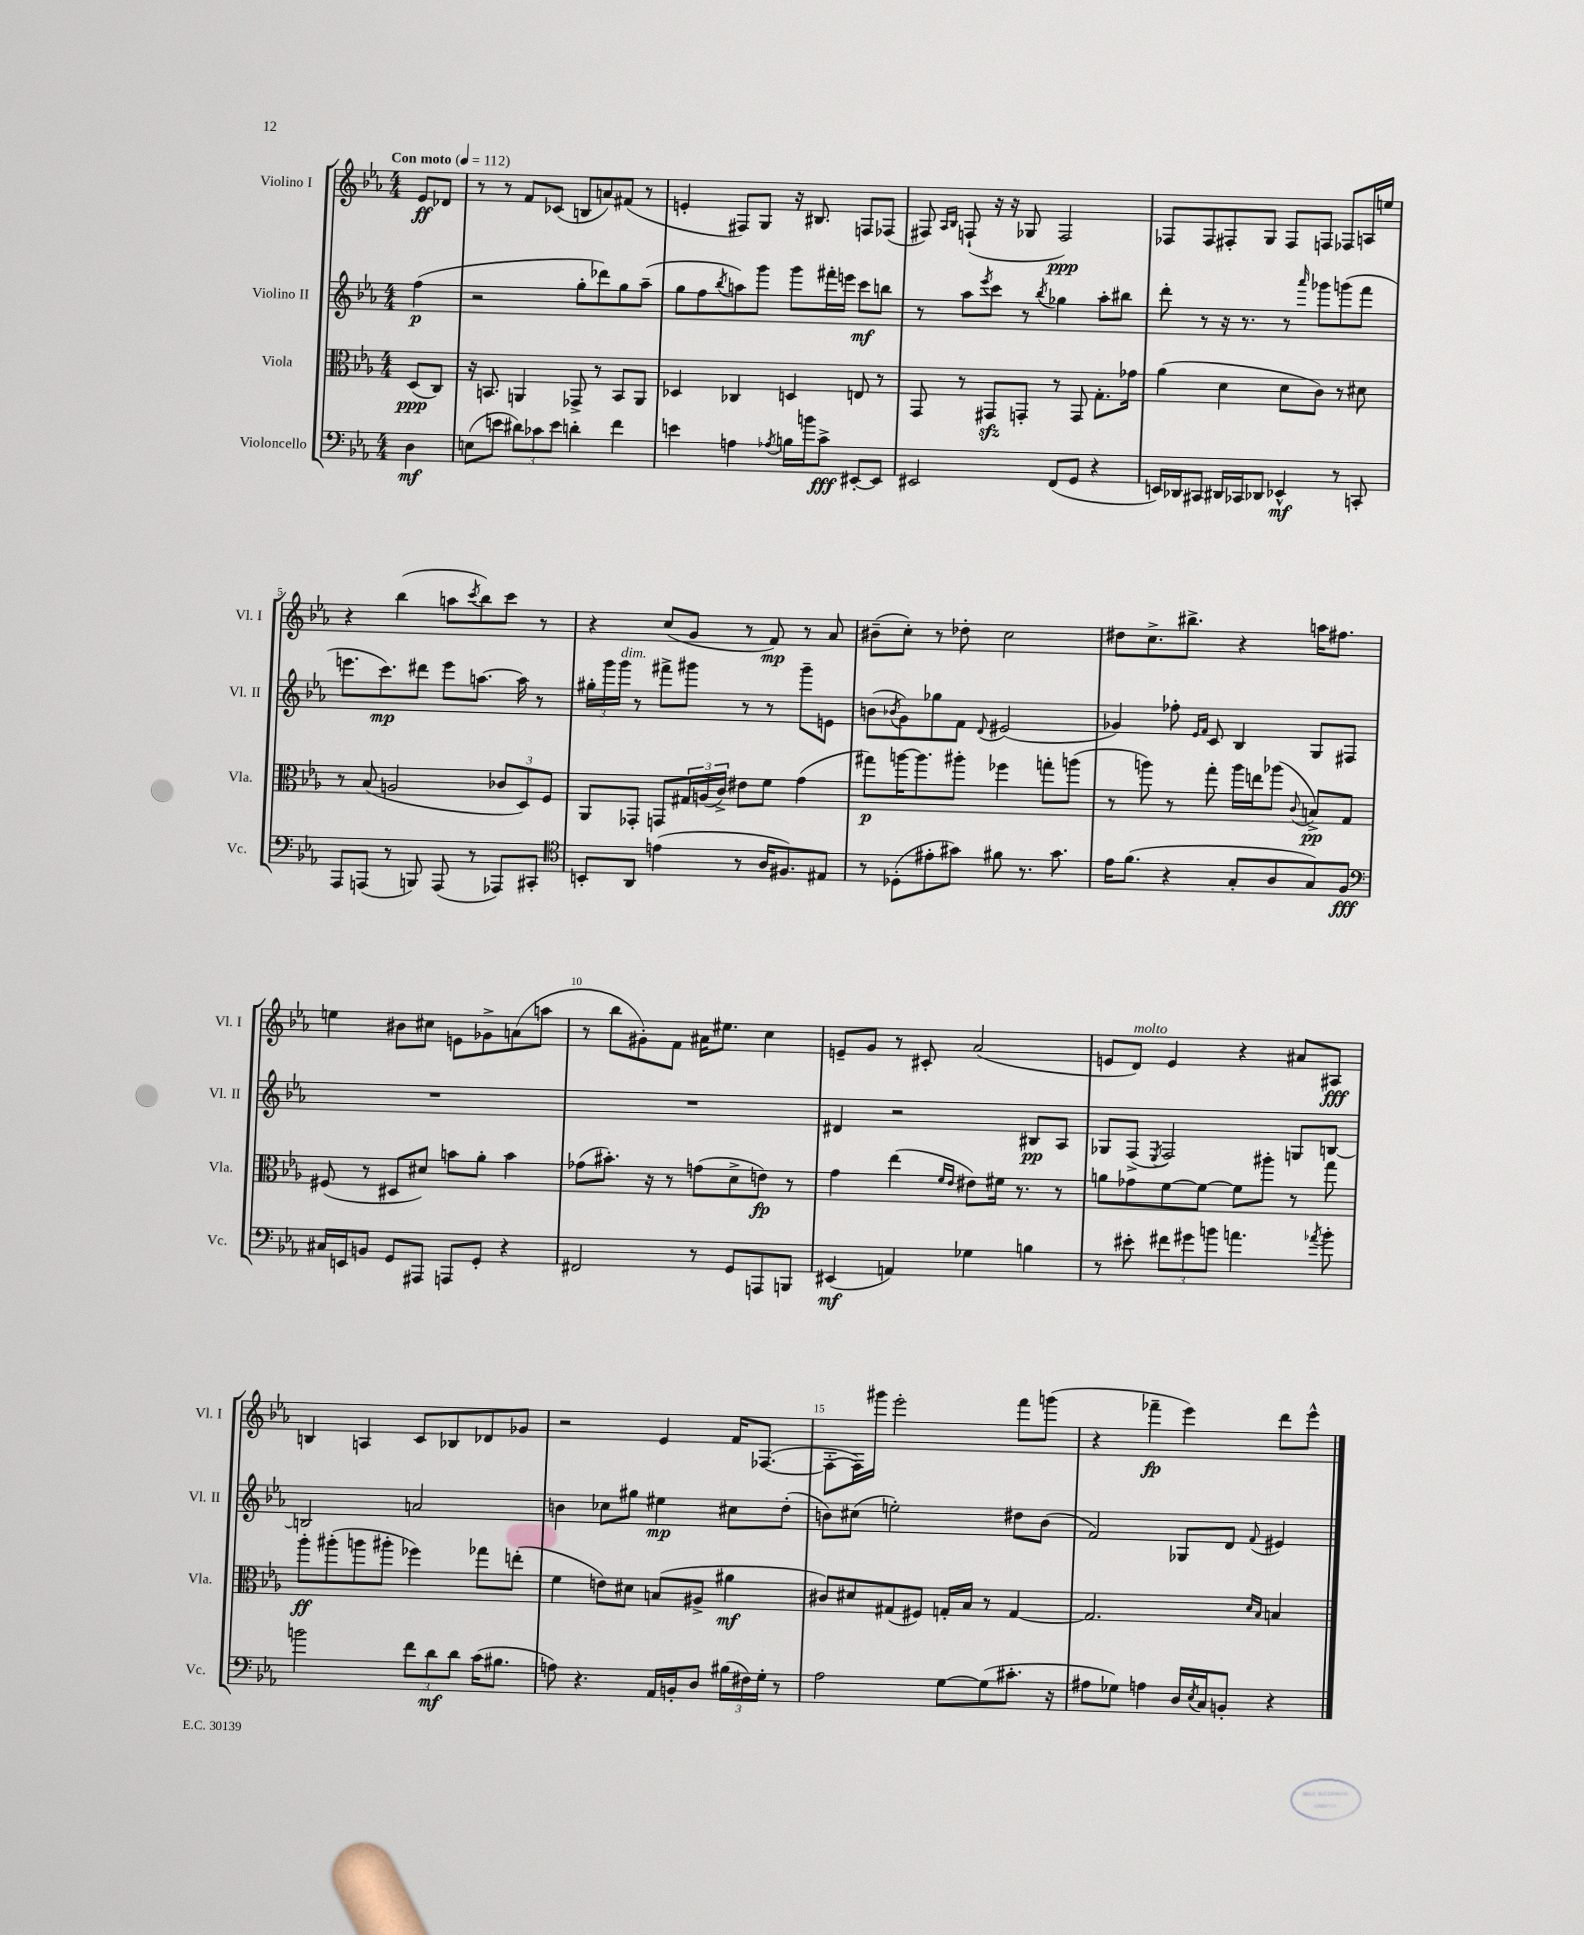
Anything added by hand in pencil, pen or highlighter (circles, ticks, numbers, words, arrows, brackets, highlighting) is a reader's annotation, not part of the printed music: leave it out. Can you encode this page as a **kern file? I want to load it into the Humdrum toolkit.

**kern	**dynam	**kern	**dynam	**kern	**dynam	**kern	**dynam
*part4	*part4	*part3	*part3	*part2	*part2	*part1	*part1
*staff4	*staff4	*staff3	*staff3	*staff2	*staff2	*staff1	*staff1
*I"Violoncello	*	*I"Viola	*	*I"Violino II	*	*I"Violino I	*
*I'Vc.	*	*I'Vla.	*	*I'Vl. II	*	*I'Vl. I	*
*clefF4	*	*clefC3	*	*clefG2	*	*clefG2	*
*k[b-e-a-]	*	*k[b-e-a-]	*	*k[b-e-a-]	*	*k[b-e-a-]	*
*M4/4	*	*M4/4	*	*M4/4	*	*M4/4	*
*MM112	*	*MM112	*	*MM112	*	*MM112	*
=	=	=	=	=	=	=	=
!	!	!	!	!	!	!LO:TX:a:B:t=Con moto	!
4D\	mf	(8D/L	ppp	(4ff\	p	8e-/L	ff
.	.	8C/J)	.	.	.	8d-X/J	.
=1	=1	=1	=1	=1	=1	=1	=1
(8En\L	.	16r	.	2r	.	8r	.
.	.	8.BBn/	.	.	.	.	.
8en\J	.	.	.	.	.	8r	.
12d#X\L)	.	4AAn/	.	.	.	8f/L	.
12c-X\	.	.	.	.	.	.	.
.	.	.	.	.	.	(8c-X/J	.
12e\J	.	.	.	.	.	.	.
4dn'\	.	8GG-X^/	.	8gg'\L	.	8Bn/L	.
.	.	8r	.	8ddd-X\)	.	8an/)	.
4f\	.	8BB/L	.	8gg\	.	(8f#X/J	.
.	.	8AA/J	.	(8aa-~\J	.	8r	.
=2	=2	=2	=2	=2	=2	=2	=2
4en\	.	4D-X/	.	8gg\L	.	4en'/	.
.	.	.	.	8ff\	.	.	.
.	.	.	.	8qbb-/	.	.	.
4An\	.	4C-X/	.	8aan\)	.	8F#X/L)	.
.	.	.	.	8ggg\J	.	8G/J	.
8qA-X/	.	.	.	.	.	.	.
16Bn\LL	.	4Dn/	.	8ggg\L	.	16r	.
16bn\J	.	.	.	.	.	8.B#X/	.
8c^\J	fff	.	.	16fff#X'\L	.	.	.
.	.	.	.	16eeen\JJ	.	.	.
[8EE#X'/L	.	8En/	.	8ccc\L	mf	8Fn/L	.
8EE#/J]	.	8r	.	8bbn\J	.	(8F-X/J	.
=3	=3	=3	=3	=3	=3	=3	=3
2EE#X/	.	8GG/	.	8r	.	8F#X/)	.
.	.	.	.	.	.	16qqA-/LL	.
.	.	.	.	.	.	16qqB-/JJ	.
.	.	8r	.	8aa-\L	.	(8Fn`/	.
.	.	.	.	8qeee-/	.	.	.
.	.	8GG#Xzz/L	.	8ccc\J	.	16r	.
.	.	.	.	.	.	16r	.
.	.	8GGn'/J	.	8r	.	8G-X/	.
.	.	.	.	8qbb-/	.	.	.
(8FF/L	.	8r	.	4gg-X\	.	2F/)	ppp
8GG/J	.	8GG/	.	.	.	.	.
4r	.	8.G'\L	.	8aa-'\L	.	.	.
.	.	.	.	8bb#X\J	.	.	.
.	.	16g-X\Jk	.	.	.	.	.
=4	=4	=4	=4	=4	=4	=4	=4
16EEn/LL)	.	(4a-\	.	8ddd'\	.	8F-X/L	.
16DD-X/J	.	.	.	.	.	.	.
8CC#X/J	.	.	.	8r	.	8F-/	.
16DD#X/LL	.	4d\	.	16r	.	8F#X'/	.
16CC-X/J	.	.	.	8.r	.	.	.
8DD-X/J	.	.	.	.	.	8G/J	.
4EE-X^^/	mf	8d\L	.	8r	.	8F#/L	.
.	.	.	.	16qqaaa-/	.	.	.
.	.	8c\J)	.	8ggg-X\L	.	8Fn/J	.
8r	.	8r	.	(8gggn\	.	8F-X/L	.
8CCn'/	.	8d#X\	.	8fff\J	.	16An/L	.
.	.	.	.	.	.	16een/JJ	.
!!LO:LB:g=z
=5	=5	=5	=5	=5	=5	=5	=5
8AAA-/L	.	8r	.	8.eeen\L	.	4r	.
(8AAAn/J	.	(8B-/	.	.	.	.	.
.	.	.	.	8.ccc\)	mp	.	.
8r	.	2An/	.	.	.	(4bb-\	.
8BBBn/)	.	.	.	8ddd#X\J	.	.	.
(8AAA/	.	.	.	8eee\L	.	8aan\L	.
.	.	.	.	.	.	8qccc/	.
8r	.	.	.	[8.aan\J	.	8bb-\)	.
8AAA-X/L)	.	12c-X/L	.	.	.	8ccc\J	.
.	.	.	.	16aa\]	.	.	.
.	.	12D/)	.	.	.	.	.
8CC#X'/J	.	.	.	8r	.	8r	.
.	.	12F/J	.	.	.	.	.
=6	=6	=6	=6	=6	=6	=6	=6
*clefC4	*	*	*	*	*	*	*
8BBn'/L	.	8AA-/L	.	24gg#X'\LL	.	4r	.
.	.	.	.	24ggg\	.	.	.
!	!	!	!	!LO:TX:a:i:t=dim.	!	!	!
.	.	.	.	24ggg\JJ	.	.	.
8AA-/J	.	8GG-X'/J	.	8r	.	.	.
(4en\	.	8GGn/L	.	8fff#X^\L	.	(8cc/L	.
.	.	24G#X/L	.	8ggg#X\J	.	8g/J	.
.	.	(24An/	.	.	.	.	.
.	.	24c^/JJ)	.	.	.	.	.
8r	.	8e#X\L	.	8r	.	8r	.
16A-/KL	.	8f\J	.	8r	.	8f/)	mp
8.F#X/)	.	.	.	.	.	.	.
.	.	(4g\	.	8ggg#~\L	.	8r	.
8E#X/J	.	.	.	8en\J	.	8a-/	.
=7	=7	=7	=7	=7	=7	=7	=7
8r	.	8gg#X\L)	p	(8bn\L	.	(8b#X~\L	.
.	.	.	.	8qb-X/	.	.	.
(8D-X'\L	.	[16aan\K	.	8g\)	.	8cc'\J)	.
.	.	8.aa\]	.	.	.	.	.
8e#X'\	.	.	.	8gg-X\	.	8r	.
8g#X\J)	.	8aa#X'\J	.	8f\J	.	8dd-X'\	.
.	.	.	.	8qqd/	.	.	.
8f#X\	.	4ff-X\	.	(2e#X/	.	2cc\	.
8.r	.	.	.	.	.	.	.
.	.	8ggn'\L	.	.	.	.	.
8.g#\	.	.	.	.	.	.	.
.	.	(8aan\J	.	.	.	.	.
=8	=8	=8	=8	=8	=8	=8	=8
16e-\KL	.	8r	.	4g-X/)	.	8dd#X\L	.
(8.f\J	.	.	.	.	.	.	.
.	.	8aan\)	.	.	.	8.cc^\	.
4r	.	8r	.	8ff-X'\	.	.	.
.	.	.	.	.	.	8.bb#X^\J	.
.	.	.	.	16qqe-/LL	.	.	.
.	.	.	.	16qqf/JJ	.	.	.
.	.	8gg'\	.	8c/	.	.	.
8G'/L	.	16aa\LL	.	4B-/	.	4r	.
.	.	16een\J	.	.	.	.	.
8A-/	.	(8aa-X\J	.	.	.	.	.
.	.	8qqc/	.	.	.	.	.
8G/)	.	8Bn^/L)	pp	8G/L	.	16aan\KL	.
.	.	.	.	.	.	8.ff#X\J	.
8F/J	fff	8G/J	.	8F#X/J	.	.	.
!!LO:LB:g=z
=9	=9	=9	=9	=9	=9	=9	=9
*clefF4	*	*	*	*	*	*	*
16C#X/LL	.	(8F#X/	.	1r	.	4een\	.
16EEn/J	.	.	.	.	.	.	.
8BBn/J	.	8r	.	.	.	.	.
8GG/L	.	8D#X/L	.	.	.	8b#X\L	.
8AAA#X/J	.	8d#X/J)	.	.	.	8cc#X\J	.
8AAAn/L	.	8bn\L	.	.	.	8en\L	.
8GG'/J	.	8a-'\J	.	.	.	8g-X^\	.
4r	.	4b\	.	.	.	(8an\	.
.	.	.	.	.	.	8aan\J	.
=10	=10	=10	=10	=10	=10	=10	=10
2FF#X/	.	(8g-X\L	.	1r	.	8r	.
.	.	8.b#X'\J)	.	.	.	8bb-\L	.
.	.	.	.	.	.	8g#X'\)	.
.	.	16r	.	.	.	.	.
.	.	8r	.	.	.	8f\J	.
8r	.	(8gn\L	.	.	.	16a#X\KL	.
.	.	.	.	.	.	8.ee#X\J	.
8GG/L	.	8d^\	.	.	.	.	.
8AAAn/	.	8en\J)	fp	.	.	4cc\	.
8BBBn/J	.	8r	.	.	.	.	.
=11	=11	=11	=11	=11	=11	=11	=11
(4EE#X/	mf	4g\	.	4d#X/	.	8en~/L	.
.	.	.	.	.	.	8g/J	.
4AAn/)	.	(4ee-\	.	2r	.	8r	.
.	.	.	.	.	.	8c#X'/	.
.	.	16qqf/LL	.	.	.	.	.
.	.	16qqe-/JJ	.	.	.	.	.
4G-X\	.	8e#X\L)	.	.	.	(2a-/	.
.	.	16f#X\Jk	.	.	.	.	.
.	.	8.r	.	.	.	.	.
4Bn\	.	.	.	8B#X/L	pp	.	.
.	.	8r	.	8A-/J	.	.	.
=12	=12	=12	=12	=12	=12	=12	=12
8r	.	8an\L	.	8G-X/L	.	8en/L	.
!	!	!	!	!	!	!LO:TX:a:i:t=molto	!
8e#X'\	.	8g-X\	.	(8F^/J	.	8d/J)	.
.	.	.	.	8qE-/	.	.	.
12f#X\L	.	[8f\	.	2F/)	.	4e/	.
12g#X\	.	.	.	.	.	.	.
.	.	8f\J_	.	.	.	.	.
12bn\J	.	.	.	.	.	.	.
4.an\	.	8f\L]	.	.	.	4r	.
.	.	8aa#X'\J	.	.	.	.	.
.	.	8r	.	8Gn/L	.	8a#X/L	.
8qa-X/	.	.	.	.	.	.	.
8b'\	.	8gg\	.	[8Bn/J	.	8A#X/J	fff
!!LO:LB:g=z
=13	=13	=13	=13	=13	=13	=13	=13
2bn\	.	8aa-'\L	ff	2Bn/]	.	4Bn/	.
.	.	(8aa#X'\	.	.	.	.	.
.	.	8aan\	.	.	.	4An/	.
.	.	8aa#X'\J	.	.	.	.	.
12f\L	.	4ff-X\)	.	2an/	.	8c/L	.
12d\	mf	.	.	.	.	.	.
.	.	.	.	.	.	8B-X/	.
12d\J	.	.	.	.	.	.	.
(16c\KL	.	8gg-X\L	.	.	.	8d-X/	.
8.B#X\J	.	.	.	.	.	.	.
.	.	(8een'\J	.	.	.	8g-X/J	.
=14	=14	=14	=14	=14	=14	=14	=14
8An\)	.	4f\	.	4bn\	.	2r	.
4.r	.	.	.	.	.	.	.
.	.	8en\L)	.	8cc-X\L	.	.	.
.	.	8d#X\J	.	8gg#X\J	.	.	.
16AA-/LL	.	(8Bn/L	.	4ee#X\	mp	4e-/	.
16BBn'/J	.	.	.	.	.	.	.
8D/J	.	8A#X^/J	.	.	.	.	.
(24B#X\LL	.	4a#X\	mf	8cc#X\L	.	16f/KL	.
24F#X\)	.	.	.	.	.	.	.
.	.	.	.	.	.	([8.F-X/J	.
24G'\JJ	.	.	.	.	.	.	.
8r	.	.	.	(8dd'\J	.	.	.
=15	=15	=15	=15	=15	=15	=15	=15
2A-\	.	8c#X/L)	.	8bn\L)	.	8F-'\L_	.
.	.	8d#X/	.	(8cc#X\J	.	16F-\L])	.
.	.	.	.	.	.	16ggg#X\JJ	.
.	.	(8G#X/	.	2een'\)	.	2eee-'\	.
.	.	8F#X/J)	.	.	.	.	.
[8G\L	.	16Gn'/LL	.	.	.	.	.
.	.	16B-/JJ	.	.	.	.	.
(8G\]	.	8r	.	.	.	.	.
8.c#X'\J	.	[4G/	.	8dd#X\L	.	8fff\L	.
.	.	.	.	(8b\J	.	(8gggn\J	.
16r	.	.	.	.	.	.	.
=16	=16	=16	=16	=16	=16	=16	=16
8A#X\L	.	2.G/]	.	2f/)	.	4r	.
8G-X\J)	.	.	.	.	.	.	.
4An\	.	.	.	.	.	4fff-X~\	fp
16D/LL	.	.	.	8G-X/L	.	4eee-\)	.
8qE-/	.	.	.	.	.	.	.
16C/J	.	.	.	.	.	.	.
8BBn'/J	.	.	.	8d/J	.	.	.
.	.	16qqd/LL	.	.	.	.	.
.	.	16qqB-/JJ	.	8qqf/	.	.	.
4r	.	4Bn/	.	4e#X/	.	8ddd\L	.
.	.	.	.	.	.	8eee-^^\J	.
==	==	==	==	==	==	==	==
*-	*-	*-	*-	*-	*-	*-	*-
